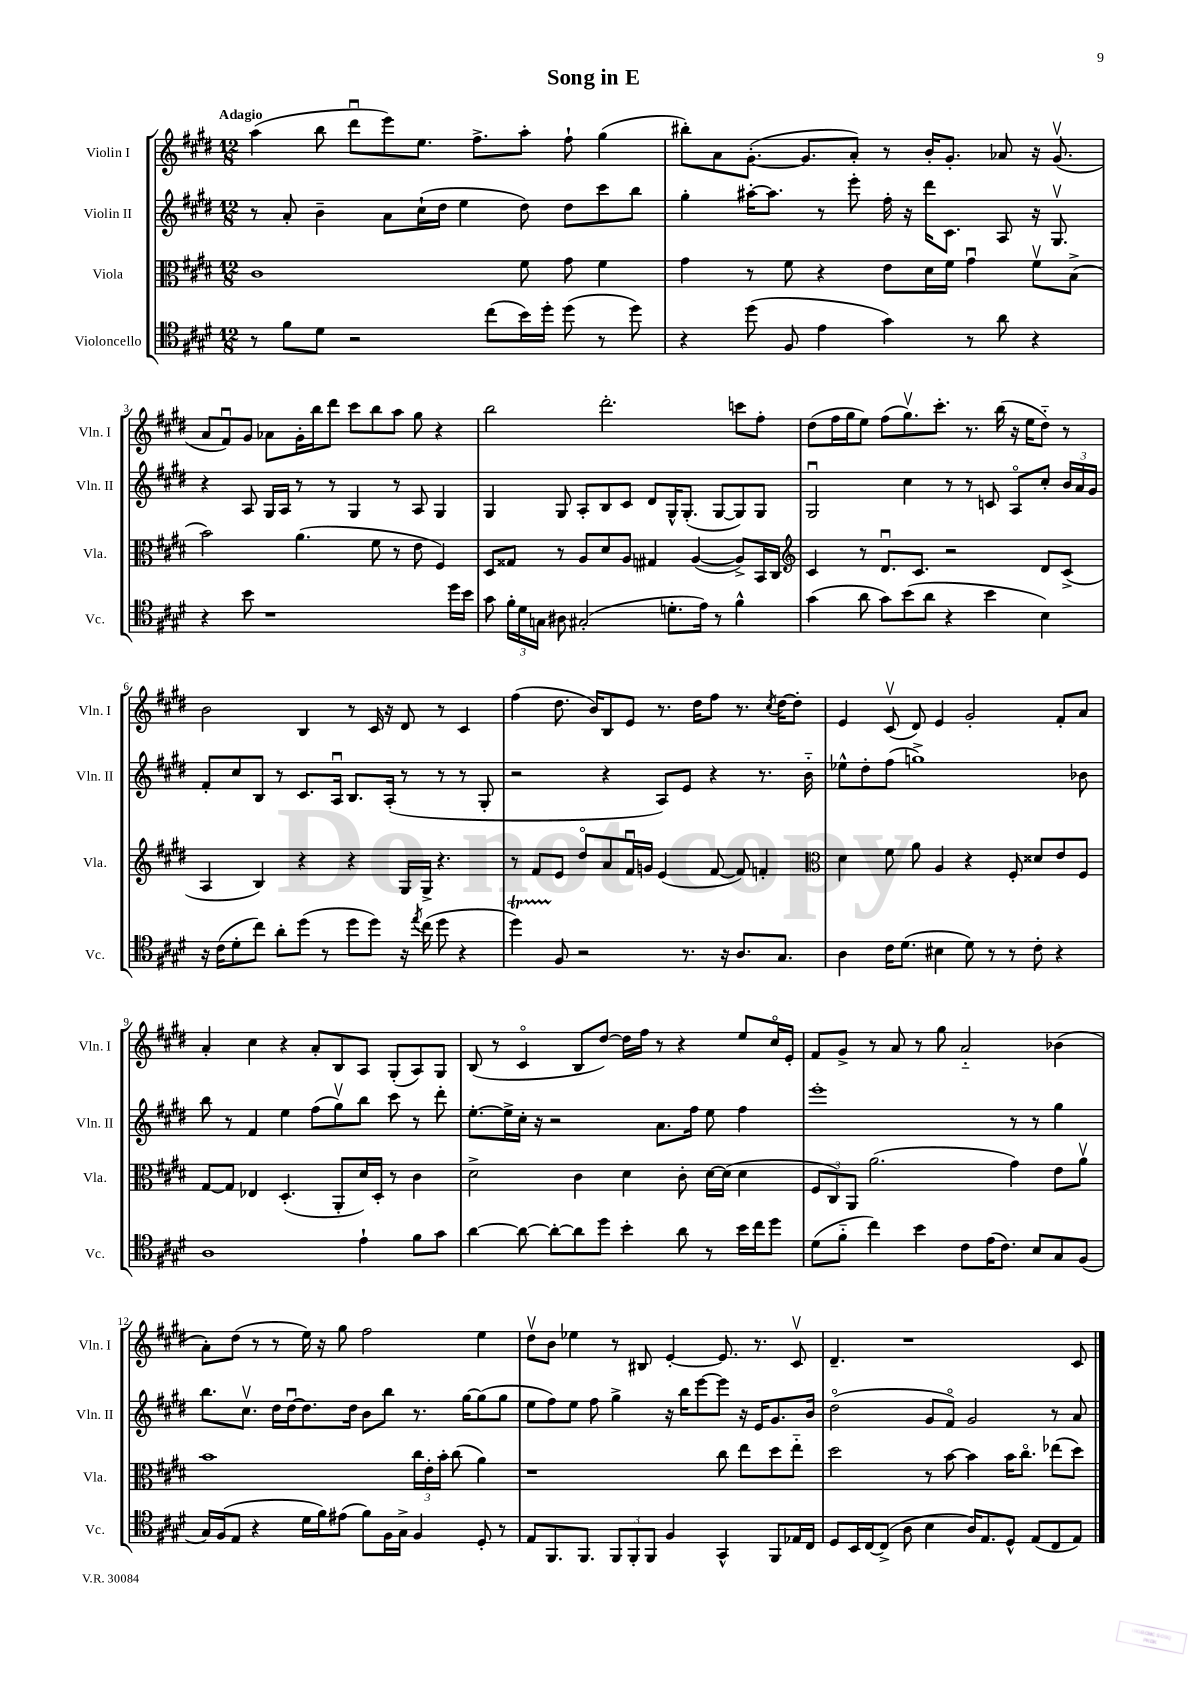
\header { title = "Song in E" }
<<
\new StaffGroup <<
\new Staff = "s0" \with { instrumentName = "Violin I" shortInstrumentName = "Vln. I" } {
    \clef treble \key e \major \numericTimeSignature \time 12/8 \tempo "Adagio"
    \autoBeamOff a''4( b''8 dis'''8[\downbow e'''8) e''8.] fis''8.[-> a''8]-. fis''8-! gis''4( |
    bis''8[-.) a'8 gis'8.]~-.( gis'8.[ a'8]-.) r8 b'16[-. gis'8.]-. aes'8 r16 gis'8.\upbow( |
    a'8[ fis'8\downbow) gis'8] aes'8[ gis'16-. b''16 dis'''8] cis'''8[ b''8 a''8] gis''8 r4 |
    b''2 dis'''2.-. c'''8[ fis''8]-. |
    dis''8[( fis''16 gis''16 e''8]) fis''8[( gis''8.\upbow) cis'''8.]-. r8. b''16( r16 e''16[ dis''8]-_) r8 |
    b'2 b4 r8 cis'16 r16 dis'8 r8 cis'4 |
    fis''4( dis''8. b'16[) b8 e'8] r8. dis''16[ fis''8] r8. \acciaccatura { cis''8 } dis''16[~ dis''8]-. |
    e'4 cis'8\upbow( dis'8) e'4 gis'2-. fis'8[-. a'8] |
    a'4-. cis''4 r4 a'8[-. b8 a8] gis8[-.( a8) gis8] |
    b8( r8 cis'4\flageolet b8[ dis''8]~) dis''16[ fis''16] r8 r4 e''8[ cis''16\flageolet e'16]-. |
    fis'8[ gis'8]-> r8 a'8 r8 gis''8 a'2-_ bes'4( |
    a'8[-.) dis''8]( r8 r8 e''16) r16 gis''8 fis''2 e''4 |
    dis''8[\upbow b'8] ees''4 r8 bis8 e'4~-. e'8. r8. cis'8\upbow |
    dis'4.-- r1 cis'8 \bar "|." |
}
\new Staff = "s1" \with { instrumentName = "Violin II" shortInstrumentName = "Vln. II" } {
    \clef treble \key e \major \numericTimeSignature \time 12/8
    \autoBeamOff r8 a'8-. b'4-- a'8[ cis''16-!( dis''16] e''4 dis''8) dis''8[ cis'''8 b''8] |
    gis''4-. ais''16[~-. ais''8.] r8 e'''8-. fis''16-. r16 dis'''16[ cis'8.] a8 r16 gis8.\upbow |
    r4 a8 gis16[ a16] r8 r8 gis4 r8 a8 gis4 |
    gis4 gis8 a8[-. b8 cis'8] dis'8[ gis16-^ gis8.]-.( gis8[~ gis8) gis8] |
    gis2\downbow cis''4 r8 r8 c'8 a8[\flageolet cis''8]-. \tuplet 3/2 { b'16[ a'16 gis'16] } |
    fis'8[-. cis''8 b8] r8 cis'8.[ a16]\downbow b8.[ a16]-.( r8 r8 r8 gis8-. |
    r2 r4 a8[) e'8] r4 r8. b'16-_ |
    ees''8[-^ dis''8-. fis''8]( g''1->) bes'8 |
    b''8 r8 fis'4 e''4 fis''8[( gis''8\upbow) b''8] cis'''8 r8 dis'''8-. |
    e''8.[~-. e''16-> cis''16]-. r16 r2 a'8.[ fis''16] e''8 fis''4 |
    e'''1-. r8 r8 gis''4 |
    b''8.[ cis''8.]\upbow dis''16[ dis''16~\downbow dis''8. dis''16] b'8[ b''8] r8. gis''16[~ gis''8( gis''8] |
    e''8[ fis''8) e''8] fis''8 gis''4-> r16 b''16[ e'''8~ e'''8] r16 e'16[ gis'8. b'16] |
    dis''2\flageolet( gis'8[ fis'8]\flageolet) gis'2 r8 a'8 \bar "|." |
}
\new Staff = "s2" \with { instrumentName = "Viola" shortInstrumentName = "Vla." } {
    \clef alto \key e \major \numericTimeSignature \time 12/8
    \autoBeamOff cis'1 fis'8 gis'8 fis'4 |
    gis'4 r8 fis'8 r4 e'8[ dis'16 fis'16] gis'4\downbow fis'8[\upbow b8]->( |
    b'2) a'4.( fis'8 r8 e'8 fis4) |
    dis8[ gisis8] r8 a8[ dis'8 a8] gis4 a4~( a8[->) b,16 cis16] |
    \clef treble cis'4 r8 dis'8.[\downbow cis'8.] r2 dis'8[ cis'8]->( |
    a4 b4) r4 r4 gis16[ gis16]-> r4. |
    r8 fis'8[ e'8] dis''8[\flageolet a'8 fis'16\downbow g'16] e'4( fis'8~ fis'8) f'4-. |
    \clef alto dis'4 fis'8 a'8 a4 r4 fis8-. disis'8[ e'8 fis8] |
    gis8[~ gis8] ees4 dis4.-.( a,8[-. dis'16) dis16]-. r8 cis'4 |
    dis'2-> cis'4 dis'4 cis'8-. dis'16[~ dis'16]( dis'4 |
    \tuplet 3/2 { fis8[ cis8) a,8] } a'2.( gis'4) e'8[ a'8]\upbow |
    b'1 \tuplet 3/2 { cis''16[ e'16-. b'16]-. } cis''8( a'4) |
    r1 cis''8 e''8[ dis''8 e''8]-_ |
    dis''2 r8 b'8~ b'4 b'16[ cis''8.]\flageolet ees''8[( dis''8]) \bar "|." |
}
\new Staff = "s3" \with { instrumentName = "Violoncello" shortInstrumentName = "Vc." } {
    \clef tenor \key e \major \numericTimeSignature \time 12/8
    \autoBeamOff r8 fis'8[ dis'8] r2 cis''8[( b'16) dis''16]-. dis''8( r8 dis''8) |
    r4 dis''8( fis8 e'4 gis'4) r8 a'8 r4 |
    r4 b'8 r1 dis''16[ b'16] |
    gis'8 \tuplet 3/2 { fis'16[-. dis'16 g16] } ais8 gis2-.( d'8.[-. e'16]) r8 fis'4-^ |
    gis'4( a'8 gis'8[) b'8( a'8] r4 b'4 b4) |
    r16 cis'16[( dis'8-. cis''8]) a'8[-. dis''8]( r8 dis''8[ dis''8]) r16 \acciaccatura { e''8 } cis''16( dis''8 r4 |
    dis''4\startTrillSpan) fis8\stopTrillSpan r2 r8. r16 a8.[ gis8.] |
    a4 cis'16[ dis'8.]( bis4 dis'8) r8 r8 cis'8-. r4 |
    a1 e'4-! fis'8[ gis'8] |
    a'4~ a'8~ a'8[~-. a'8 dis''8] b'4-. a'8 r8 b'16[ cis''16 dis''8] |
    dis'8[( fis'8]-_ cis''4) b'4 cis'8[ e'16( cis'8.]) b8[ gis8 fis8]( |
    gis16[) fis16( e8] r4 dis'16[ fis'16) eis'8]( fis'8[) fis16 gis16]-> fis4 dis8-. r8 |
    e8[ fis,8. fis,8.] \tuplet 3/2 { fis,8[ fis,8-. fis,8] } fis4 gis,4-^ fis,8[ ees16 cis16] |
    dis8[ b,16 cis16~ cis8]->( a8 b4 a16[) e8. dis8]-^ e8[( cis8 e8]) \bar "|." |
}
>>
>>
